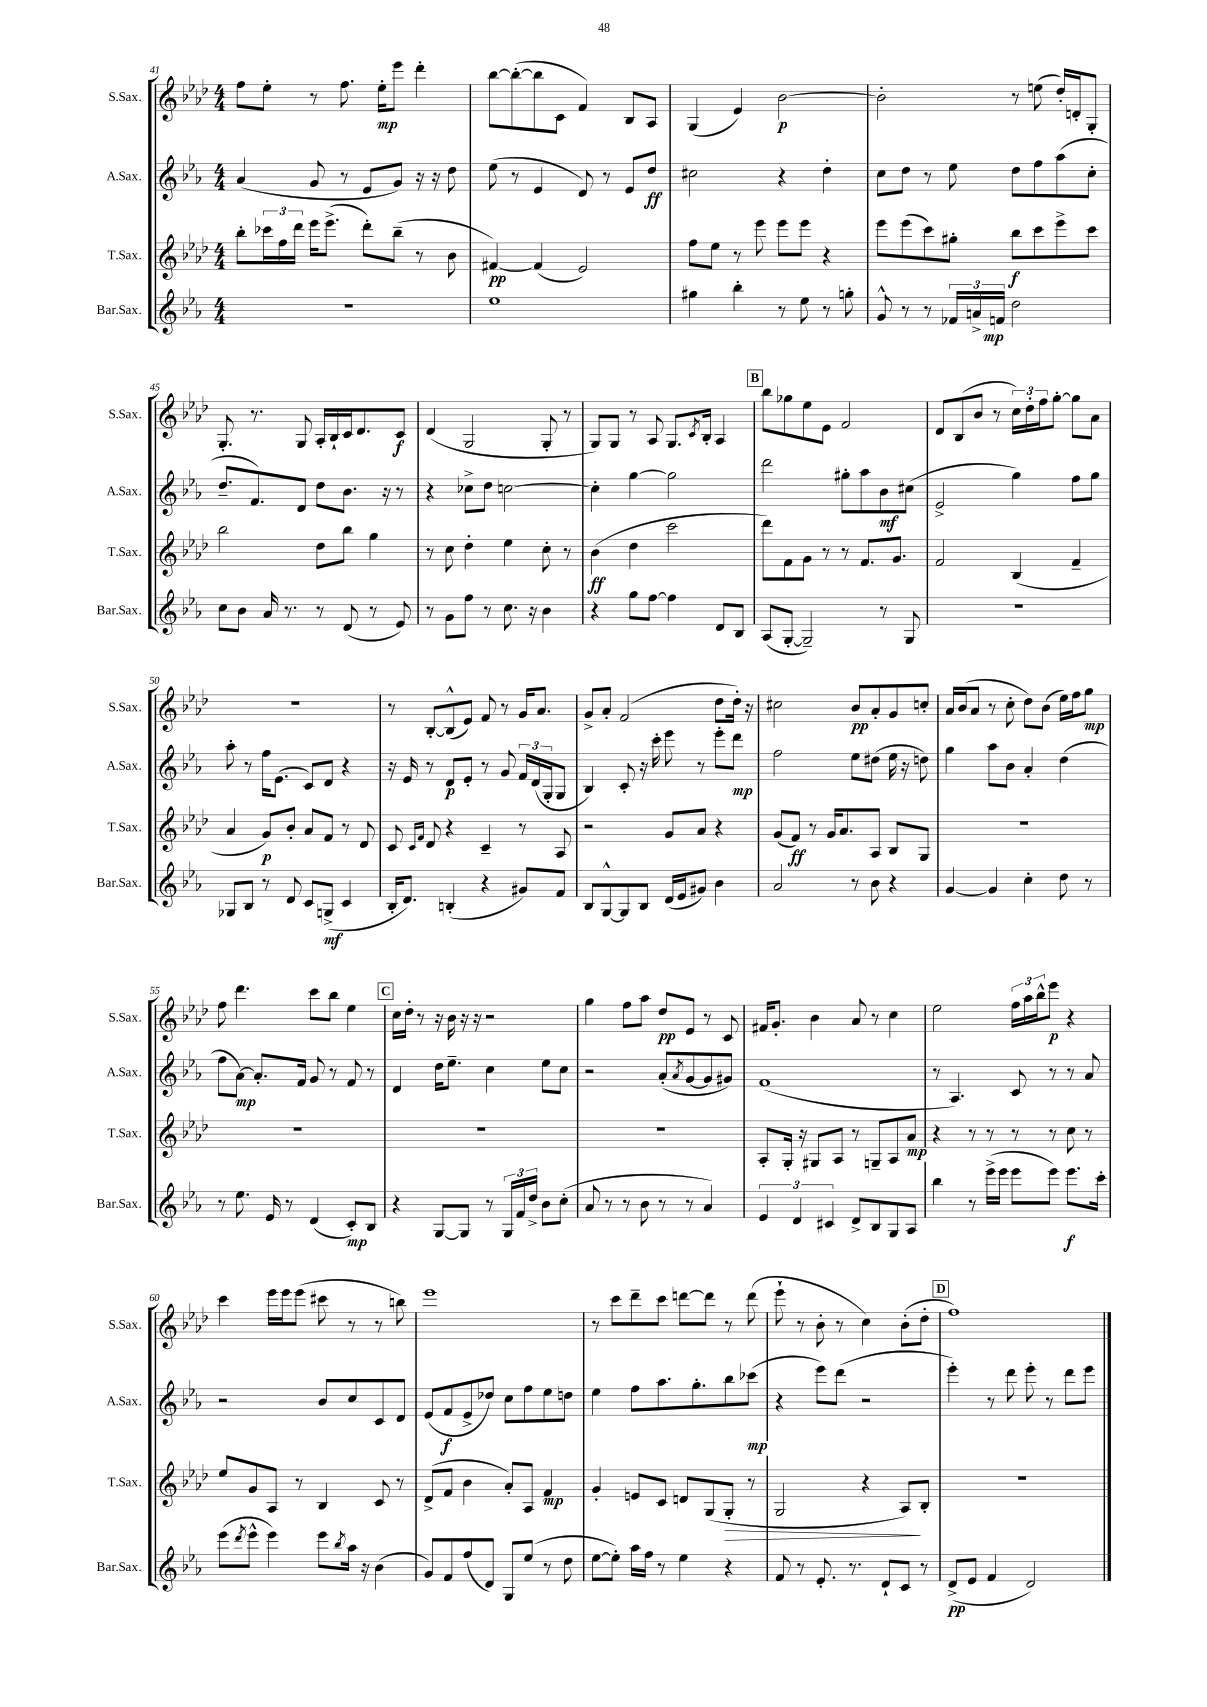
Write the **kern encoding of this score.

**kern	**dynam	**kern	**dynam	**kern	**dynam	**kern	**dynam
*part4	*part4	*part3	*part3	*part2	*part2	*part1	*part1
*staff4	*staff4	*staff3	*staff3	*staff2	*staff2	*staff1	*staff1
*I"Bar.Sax.	*	*I"T.Sax.	*	*I"A.Sax.	*	*I"S.Sax.	*
*I'Bar.Sax.	*	*I'T.Sax.	*	*I'A.Sax.	*	*I'S.Sax.	*
*clefG2	*	*clefG2	*	*clefG2	*	*clefG2	*
*k[b-e-a-]	*	*k[b-e-a-d-]	*	*k[b-e-a-]	*	*k[b-e-a-d-]	*
*M4/4	*	*M4/4	*	*M4/4	*	*M4/4	*
=41	=41	=41	=41	=41	=41	=41	=41
1r	.	8bb-'\L	.	(4a-/	.	8ff\L	.
.	.	24ccc-X\L	.	.	.	8ee-'\J	.
.	.	24ff\	.	.	.	.	.
.	.	24ddd-\JJ	.	.	.	.	.
.	.	16eee-\KL	.	8g/	.	8r	.
.	.	(8.eee-^\J	.	.	.	.	.
.	.	.	.	8r	.	8.ff\	.
.	.	8ddd-'\L)	.	8e-/L	.	.	.
.	.	.	.	.	.	16ee-'\KL	mp
.	.	(8bb-~\J	.	8g/J)	.	8eee-\J	.
.	.	8r	.	16r	.	4ddd-'\	.
.	.	.	.	16r	.	.	.
.	.	8b-\	.	8dd\	.	.	.
=42	=42	=42	=42	=42	=42	=42	=42
1ee-	.	[4f#X/)	pp	(8ee-\	.	[8bb-\L	.
.	.	.	.	8r	.	(8bb-'\_	.
.	.	(4f#/]	.	4e-/	.	8bb-\]	.
.	.	.	.	.	.	8c\J	.
.	.	2e-/)	.	8d/)	.	4f/)	.
.	.	.	.	8r	.	.	.
.	.	.	.	8e-/L	.	8B-/L	.
.	.	.	.	8dd/J	ff	8A-/J	.
=43	=43	=43	=43	=43	=43	=43	=43
4gg#X\	.	8ff\L	.	2cc#X\	.	(4G/	.
.	.	8ee-\J	.	.	.	.	.
4bb-'\	.	8r	.	.	.	4e-/)	.
.	.	8eee-\	.	.	.	.	.
8r	.	8eee-\L	.	4r	.	[2b-\	p
8ee-\	.	8eee-\J	.	.	.	.	.
8r	.	4r	.	4dd'\	.	.	.
8ggn'\	.	.	.	.	.	.	.
=44	=44	=44	=44	=44	=44	=44	=44
8g^^/	.	8eee-\L	.	8cc\L	.	2b-'\]	.
8r	.	(8eee-\	.	8dd\J	.	.	.
8r	.	8ccc\)	.	8r	.	.	.
24f-X/LL	.	8gg#X'\J	.	8ee-\	.	.	.
24an^/	.	.	.	.	.	.	.
24fn/JJ	mp	.	.	.	.	.	.
2dd\	.	8bb-\L	f	8dd\L	.	8r	.
.	.	8ccc\	.	8ff\	.	(8een\	.
.	.	8eee-^\	.	(8aa-\	.	16dd-'/LL)	.
.	.	.	.	.	.	16dn'/J	.
.	.	8ccc\J	.	8cc'\J	.	8G'/J	.
!!LO:LB:g=z
=45	=45	=45	=45	=45	=45	=45	=45
8cc\L	.	2bb-\	.	8.dd~/L	.	8.G'/	.
8b-\J	.	.	.	.	.	.	.
.	.	.	.	8.f/)	.	8.r	.
16a-/	.	.	.	.	.	.	.
8.r	.	.	.	.	.	.	.
.	.	.	.	8d/J	.	8G/	.
8r	.	8dd-\L	.	8dd\L	.	16A-'/LL	.
.	.	.	.	.	.	16B-`/	.
(8d/	.	8bb-\J	.	8.b-\J	.	16c/J	.
.	.	.	.	.	.	8.d-/	.
8r	.	4gg\	.	.	.	.	.
.	.	.	.	16r	.	.	.
8e-/)	.	.	.	8r	.	8c/J	f
=46	=46	=46	=46	=46	=46	=46	=46
8r	.	8r	.	4r	.	(4d-/	.
8g\L	.	8cc\	.	.	.	.	.
8ff\J	.	4dd-'\	.	8cc-X^\L	.	2G/	.
8r	.	.	.	8dd\J	.	.	.
8.cc\	.	4ee-\	.	[2ccn\	.	.	.
16r	.	.	.	.	.	.	.
4b-\	.	8cc'\	.	.	.	8G'/	.
.	.	8r	.	.	.	8r	.
=47	=47	=47	=47	=47	=47	=47	=47
4r	.	(4b-\	ff	4cc'\]	.	8G/L)	.
.	.	.	.	.	.	8G/J	.
8gg\L	.	4dd-\	.	[4gg\	.	8r	.
[8ff\J	.	.	.	.	.	8A-/	.
4ff\]	.	2ccc\	.	2gg\]	.	8.G/L	.
.	.	.	.	.	.	8qc/	.
.	.	.	.	.	.	16B-'/Jk	.
8d/L	.	.	.	.	.	4A-/	.
8B-/J	.	.	.	.	.	.	.
!!LO:REH:place=s1:t=B
=48	=48	=48	=48	=48	=48	=48	=48
(8A-/L	.	8ddd-\L)	.	2ddd\	.	8bb-\L	.
[8G'/J	.	8f\	.	.	.	8gg-X\	.
2G~/])	.	8g\J	.	.	.	8ee-\	.
.	.	8r	.	.	.	8e-\J	.
.	.	8r	.	8gg#X'\L	.	2f/	.
.	.	8.f/L	.	8aa-\	.	.	.
8r	.	.	.	8b-\	mf	.	.
.	.	8.g/J	.	.	.	.	.
8G/	.	.	.	(8cc#X\J	.	.	.
=49	=49	=49	=49	=49	=49	=49	=49
1r	.	2f/	.	2e-^/	.	8d-/L	.
.	.	.	.	.	.	(8B-/	.
.	.	.	.	.	.	8b-/J	.
.	.	.	.	.	.	8r	.
.	.	(4B-/	.	4gg\)	.	24cc\LL)	.
.	.	.	.	.	.	24dd-'\	.
.	.	.	.	.	.	24ff\J	.
.	.	.	.	.	.	[8gg'\J	.
.	.	4f~/	.	8ff\L	.	8gg\L]	.
.	.	.	.	8gg\J	.	8a-\J	.
!!LO:LB:g=z
=50	=50	=50	=50	=50	=50	=50	=50
8G-X/L	.	4a-/	.	8aa-'\	.	1r	.
8B-/J	.	.	.	8r	.	.	.
8r	.	8g/L)	p	16ff\KL	.	.	.
.	.	.	.	(8.e-\J	.	.	.
8d/	.	8b-'/J	.	.	.	.	.
8c/L	.	8a-/L	.	8c/L)	.	.	.
(8Gn^/J	mf	8f/J	.	8d/J	.	.	.
4c/	.	8r	.	4r	.	.	.
.	.	8d-/	.	.	.	.	.
=51	=51	=51	=51	=51	=51	=51	=51
16B-'/KL	.	8c/	.	16r	.	8r	.
8.d/J)	.	.	.	16e-/	.	.	.
.	.	16qqc/LL	.	.	.	.	.
.	.	16qqf/JJ	.	.	.	.	.
.	.	8d-/	.	8r	.	[8B-'/L	.
(4Bn'/	.	4r	.	8d/L	p	(8B-^^/]	.
.	.	.	.	8e-'/J	.	8e-/J)	.
4r	.	4c~/	.	8r	.	8f/	.
.	.	.	.	8g/	.	8r	.
8g#X/L)	.	8r	.	24f/LL	.	16g/KL	.
.	.	.	.	(24d/	.	.	.
.	.	.	.	.	.	8.a-/J	.
.	.	.	.	24G'/J	.	.	.
8f/J	.	8A-/	.	8G/J	.	.	.
=52	=52	=52	=52	=52	=52	=52	=52
8B-/L	.	2r	.	4B-/)	.	8g^/L	.
[8G^^/	.	.	.	.	.	8a-'/J	.
8G/]	.	.	.	8c'/	.	(2f/	.
8B-/J	.	.	.	16r	.	.	.
.	.	.	.	16ccc'\	.	.	.
(16d/LL	.	8g/L	.	8eee-\	.	.	.
16e-/J	.	.	.	.	.	.	.
8g#X/J)	.	8a-/J	.	8r	.	.	.
4b-\	.	4r	.	8eee-'\L	.	8dd-\L	.
.	.	.	.	8ddd\J	mp	16dd-'\Jk)	.
.	.	.	.	.	.	16r	.
=53	=53	=53	=53	=53	=53	=53	=53
2a-/	.	(8g/L	.	2ff\	.	2cc#X\	.
.	.	8f/J)	ff	.	.	.	.
.	.	8r	.	.	.	.	.
.	.	16g/KL	.	.	.	.	.
.	.	8.a-/	.	.	.	.	.
8r	.	.	.	8ee-\L	.	8b-/L	pp
8b-\	.	8A-/J	.	(8dd#X\J	.	8a-'/	.
4r	.	8B-/L	.	16ee-\	.	8g/	.
.	.	.	.	16r	.	.	.
.	.	8G/J	.	8ddn\)	.	8ccn'/J	.
=54	=54	=54	=54	=54	=54	=54	=54
[4g/	.	1r	.	4gg\	.	16a-/LL	.
.	.	.	.	.	.	(16b-/J	.
.	.	.	.	.	.	8a-/J	.
4g/]	.	.	.	8aa-\L	.	8r	.
.	.	.	.	8b-\J	.	8cc'\	.
4cc'\	.	.	.	4a-'/	.	8dd-\L)	.
.	.	.	.	.	.	(8b-\J	.
8dd\	.	.	.	(4dd\	.	16ee-\LL)	.
.	.	.	.	.	.	16ff\J	.
8r	.	.	.	.	.	8gg\J	mp
!!LO:LB:g=z
=55	=55	=55	=55	=55	=55	=55	=55
8r	.	1r	.	8ff\L	.	8ff\	.
8.ee-\	.	.	.	[8a-\J)	mp	4.ddd-\	.
.	.	.	.	8.a-'/L]	.	.	.
16e-/	.	.	.	.	.	.	.
8r	.	.	.	.	.	.	.
.	.	.	.	16f/Jk	.	.	.
(4d/	.	.	.	8g/	.	8ccc\L	.
.	.	.	.	8r	.	8bb-\J	.
8c'/L)	mp	.	.	8f/	.	4ee-\	.
8B-/J	.	.	.	8r	.	.	.
!!LO:REH:place=s1:t=C
=56	=56	=56	=56	=56	=56	=56	=56
4r	.	1r	.	4d/	.	16cc\LL	.
.	.	.	.	.	.	16dd-'\JJ	.
.	.	.	.	.	.	8r	.
[8G/L	.	.	.	16dd\KL	.	16r	.
.	.	.	.	8.ee-~\J	.	16b-\	.
8G/J]	.	.	.	.	.	16r	.
.	.	.	.	.	.	16r	.
8r	.	.	.	4cc\	.	2r	.
24G/LL	.	.	.	.	.	.	.
24f/	.	.	.	.	.	.	.
24dd^/JJ	.	.	.	.	.	.	.
8b-\L	.	.	.	8ee-\L	.	.	.
(8cc'\J	.	.	.	8cc\J	.	.	.
=57	=57	=57	=57	=57	=57	=57	=57
8a-/	.	1r	.	2r	.	4gg\	.
8r	.	.	.	.	.	.	.
8r	.	.	.	.	.	8ff\L	.
8b-\	.	.	.	.	.	8aa-\J	.
8r	.	.	.	(8a-'/L	.	8dd-/L	pp
.	.	.	.	8qa-/	.	.	.
8r	.	.	.	[8g/	.	8e-/J	.
4a-/)	.	.	.	8g/]	.	8r	.
.	.	.	.	8g#X/J)	.	8c/	.
=58	=58	=58	=58	=58	=58	=58	=58
6e-/	.	8A-'/L	.	(1f	.	16f#X/KL	.
.	.	.	.	.	.	8.g'/J	.
.	.	16G'/Jk	.	.	.	.	.
6d/	.	.	.	.	.	.	.
.	.	16r	.	.	.	.	.
.	.	8G#X/L	.	.	.	4b-\	.
6c#X/	.	.	.	.	.	.	.
.	.	8A-/J	.	.	.	.	.
8d^/L	.	8r	.	.	.	8a-/	.
8B-/	.	8Gn~/L	.	.	.	8r	.
8G/	.	8A-/	.	.	.	4cc\	.
8A-/J	.	8a-/J	mp	.	.	.	.
=59	=59	=59	=59	=59	=59	=59	=59
4bb-\	.	4r	.	8r	.	2ee-\	.
.	.	.	.	4.A-/)	.	.	.
8r	.	8r	.	.	.	.	.
(16eee-^\LL	.	8r	.	.	.	.	.
16eee-\JJ	.	.	.	.	.	.	.
8eee-\L	.	8r	.	8c/	.	24ff\LL	.
.	.	.	.	.	.	24aa-\	.
.	.	.	.	.	.	24bb-^^\J	.
8eee-\J)	.	8r	.	8r	.	8eee-\J	p
8.eee-\L	f	8cc\	.	8r	.	4r	.
.	.	8r	.	8a-/	.	.	.
16ccc'\Jk	.	.	.	.	.	.	.
!!LO:LB:g=z
=60	=60	=60	=60	=60	=60	=60	=60
(8eee-\L	.	8ee-/L	.	2r	.	4ccc\	.
8qddd/	.	.	.	.	.	.	.
8eee-^^\J	.	8g/	.	.	.	.	.
4eee-\)	.	8A-/J	.	.	.	16eee-\LL	.
.	.	.	.	.	.	16eee-\J	.
.	.	8r	.	.	.	(8eee-\J	.
8eee-\L	.	4B-/	.	8b-/L	.	8ccc#X\	.
8qbb-/	.	.	.	.	.	.	.
16aa-\Jk	.	.	.	8cc/	.	8r	.
16r	.	.	.	.	.	.	.
(4b-\	.	8c/	.	8c/	.	8r	.
.	.	8r	.	8d/J	.	8bbn\)	.
=61	=61	=61	=61	=61	=61	=61	=61
8g/L)	.	(8d-^/L	.	(8e-/L	.	1eee-	.
8f/	.	8f/J	.	8f/	f	.	.
(8ff/	.	4b-\	.	8e-^/	.	.	.
8d/J)	.	.	.	8dd-X/J)	.	.	.
8G/L	.	8a-'/L)	.	8cc\L	.	.	.
(8ee-/J	.	8A-/J	.	8ff\	.	.	.
8r	.	4f/	mp	8ee-\	.	.	.
8dd\	.	.	.	8ddn\J	.	.	.
=62	=62	=62	=62	=62	=62	=62	=62
[8ee-\L	.	4g'/	.	4ee-\	.	8r	.
8ee-'\J])	.	.	.	.	.	8ccc\L	.
16aa-\LL	.	8en/L	.	8ff\L	.	8ddd-~\	.
16ff\JJ	.	.	.	.	.	.	.
8r	.	8c/J	.	8.aa-\	.	8ccc\J	.
4ee-\	.	8dn/L	.	.	.	[8dddn\L	.
.	.	.	.	8.gg'\	.	.	.
.	.	(8G/	.	.	.	8ddd\J]	.
!	!	!	!LO:HP:b	!	!	!	!
4r	.	8G'/J	>	8bb-\	.	8r	.
.	.	8r	.	(8ccc-X\J	mp	(8ddd\	.
=63	=63	=63	=63	=63	=63	=63	=63
8f/	.	2G/	.	4r	.	8eee-`\	.
8r	.	.	.	.	.	8r	.
8.e-'/	.	.	.	8eee-\L)	.	8b-'\	.
.	.	.	.	(8ddd\J	.	8r	.
8.r	.	.	.	.	.	.	.
.	.	4r	.	2r	.	4cc\)	.
8d`/L	.	.	.	.	.	.	.
8c/J	.	8A-/L)	.	.	.	(8b-'\L	.
8r	.	8B-'/J	]	.	.	8dd-'\J	.
!!LO:REH:place=s1:t=D
=64	=64	=64	=64	=64	=64	=64	=64
(8d^/L	pp	1r	.	4eee-'\)	.	1ff)	.
8e-/J	.	.	.	.	.	.	.
4f/	.	.	.	8r	.	.	.
.	.	.	.	8ddd\	.	.	.
2d/)	.	.	.	8eee-'\	.	.	.
.	.	.	.	8r	.	.	.
.	.	.	.	8ddd\L	.	.	.
.	.	.	.	8eee-\J	.	.	.
==	==	==	==	==	==	==	==
*-	*-	*-	*-	*-	*-	*-	*-
